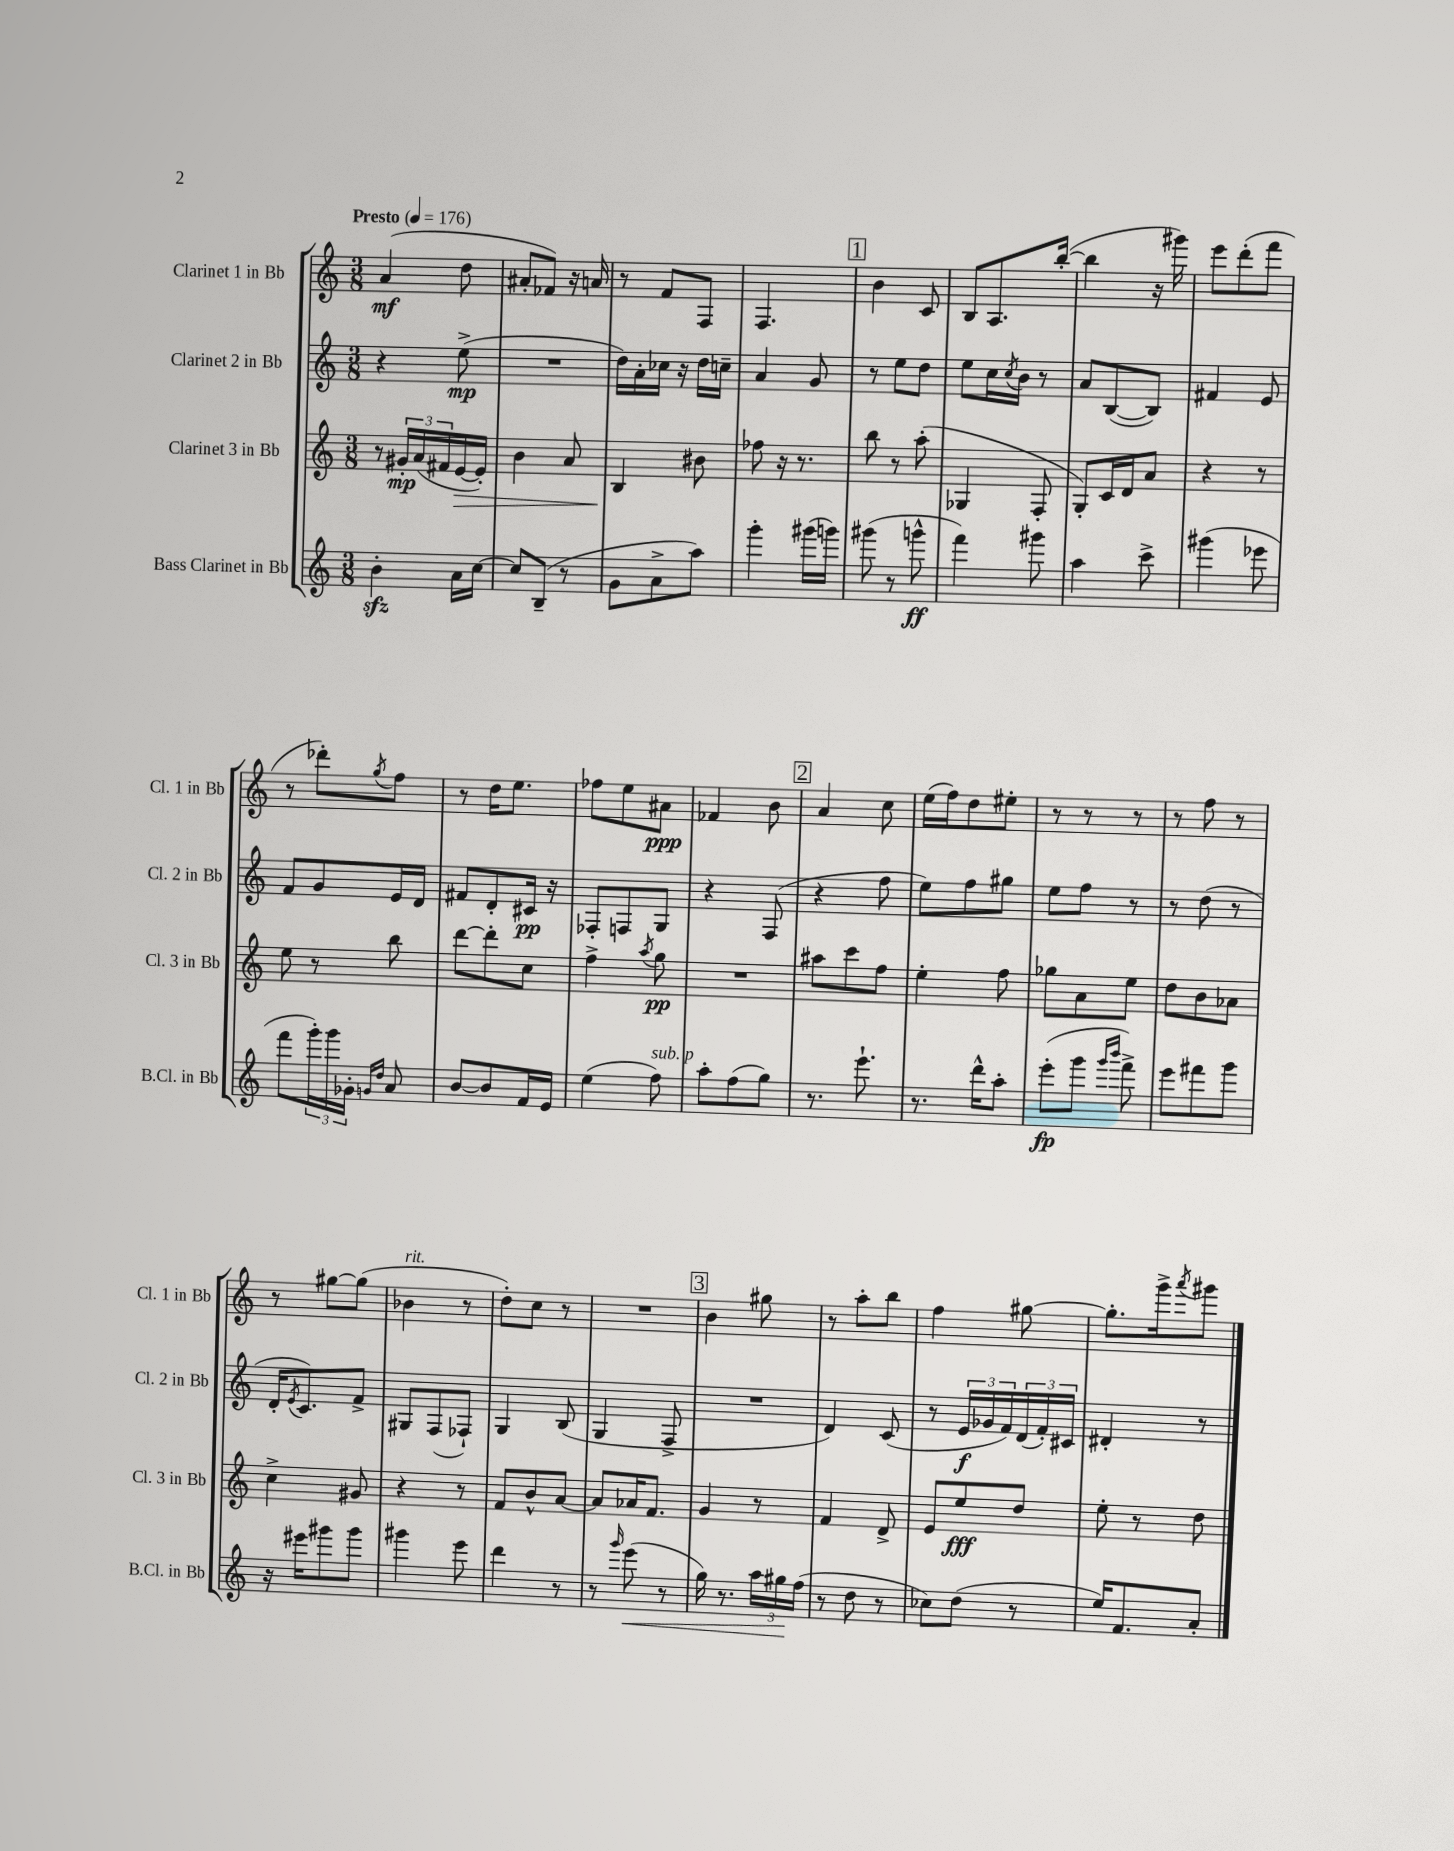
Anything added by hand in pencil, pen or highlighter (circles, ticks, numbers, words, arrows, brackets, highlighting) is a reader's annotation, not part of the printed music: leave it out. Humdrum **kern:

**kern	**kern	**kern	**kern
*staff4	*staff3	*staff2	*staff1
*clefG2	*clefG2	*clefG2	*clefG2
*k[]	*k[]	*k[]	*k[]
*M3/8	*M3/8	*M3/8	*M3/8
*MM176	*MM176	*MM176	*MM176
4b'	8r	4r	(4a
.	24g#'	.	.
.	(24a	.	.
.	24f#	.	.
16a	[16e	(8ee^	8dd
[16cc	16e'])	.	.
=	=	=	=
8cc]	4b	4.r	8a#'
(8B~	.	.	8f-)
8r	8a	.	16r
.	.	.	16a
=	=	=	=
8g	4B	16dd)	8r
.	.	16a'	.
8a^	.	16cc-	8f
.	.	16r	.
8aa)	8b#	16dd	8F
.	.	16cc~	.
=	=	=	=
4ggg'	8ff-	4a	4.F
.	16r	.	.
.	8.r	.	.
(16ggg#	.	8g	.
16ggg)	.	.	.
=	=	=	=
(8ggg#	8bb	8r	4b
8r	8r	8ee	.
8ggg^^	(8aa'	8dd	8c
=	=	=	=
4fff)	4G-	8ee	8B
.	.	16cc	8.A
.	.	8qcc	.
.	.	16b	.
8ggg#	8F'	8r	.
.	.	.	([16bb'
=	=	=	=
4aa	8G')	8a	4bb]
.	16c	([8B	.
.	16d	.	.
8ccc^	8a	8B])	16r
.	.	.	16ggg#)
=	=	=	=
(4ggg#	4r	4f#	8eee
.	.	.	(8ddd'
8eee-	8r	8e	8fff
=	=	=	=
8fff	8ee	8f	8r
24ggg')	8r	8g	8ddd-')
24ggg	.	.	.
24g-'	.	.	.
16qqg	.	.	.
16qqdd	.	.	8qgg
8a	8bb	16e	8ff
.	.	16d	.
=	=	=	=
[8b	[8ddd	8f#	8r
8b]	8ddd']	8d'	16dd
.	.	.	8.ee
16f	8cc	16c#	.
16e	.	16r	.
=	=	=	=
(4ee	4ff^	8F-'	8ff-
.	.	8F	8ee
.	8qaa	.	.
8ff)	8gg	8G	8a#
=	=	=	=
8aa'	4.r	4r	4f-
(8ff	.	.	.
8gg)	.	(8F	8b
=	=	=	=
8.r	8aa#	4r	4a
.	8ccc	.	.
8.eee`	.	.	.
.	8ff	8ff	8cc
=	=	=	=
8.r	4ee'	8ee)	(16ee
.	.	.	16ff)
.	.	8ff	8dd
16ddd^^	.	.	.
8aa'	8ff	8gg#	8ee#'
=	=	=	=
(8eee'	8gg-	8ee	8r
8ggg	8a	8ff	8r
16qqggg	.	.	.
16qqbbb	.	.	.
8fff^)	8ee	8r	8r
=	=	=	=
8eee	8dd	8r	8r
8fff#	8b	(8dd	8ff
8ggg	8a-	8r	8r
=	=	=	=
16r	4cc^	16d'	8r
.	.	8qe	.
16eee#	.	8.c)	.
8ggg#	.	.	[8gg#
8ggg#	8g#	8f^	(8gg#]
=	=	=	=
4ggg#	4r	8G#	4b-
.	.	(8F	.
8eee	8r	8F-`)	8r
=	=	=	=
4ddd	8f	4G	8dd')
.	8b^^	.	8cc
8r	[8a	(8B	8r
=	=	=	=
8r	8a]	4G	4.r
16qqggg	.	.	.
(8eee	16a-	.	.
.	8.f	.	.
8r	.	8F^	.
=	=	=	=
16gg)	4g	4.r	4b
8.r	.	.	.
24aa	8r	.	8gg#
24gg#	.	.	.
(24ff	.	.	.
=	=	=	=
8r	4f	4d)	8r
8dd	.	.	8aa'
8r	8d^	(8c	8bb
=	=	=	=
8cc-)	8e	8r	4ff
(8dd	8ee	24e	.
.	.	24g-	.
.	.	24f)	.
8r	8dd	(24d	[8gg#
.	.	24f')	.
.	.	24c#	.
=	=	=	=
16ee)	8ee'	4d#'	8.gg#']
8.f	.	.	.
.	8r	.	.
.	.	.	16ggg^
.	.	.	8qaaa
8a'	8dd	8r	8ggg#
==	==	==	==
*-	*-	*-	*-
